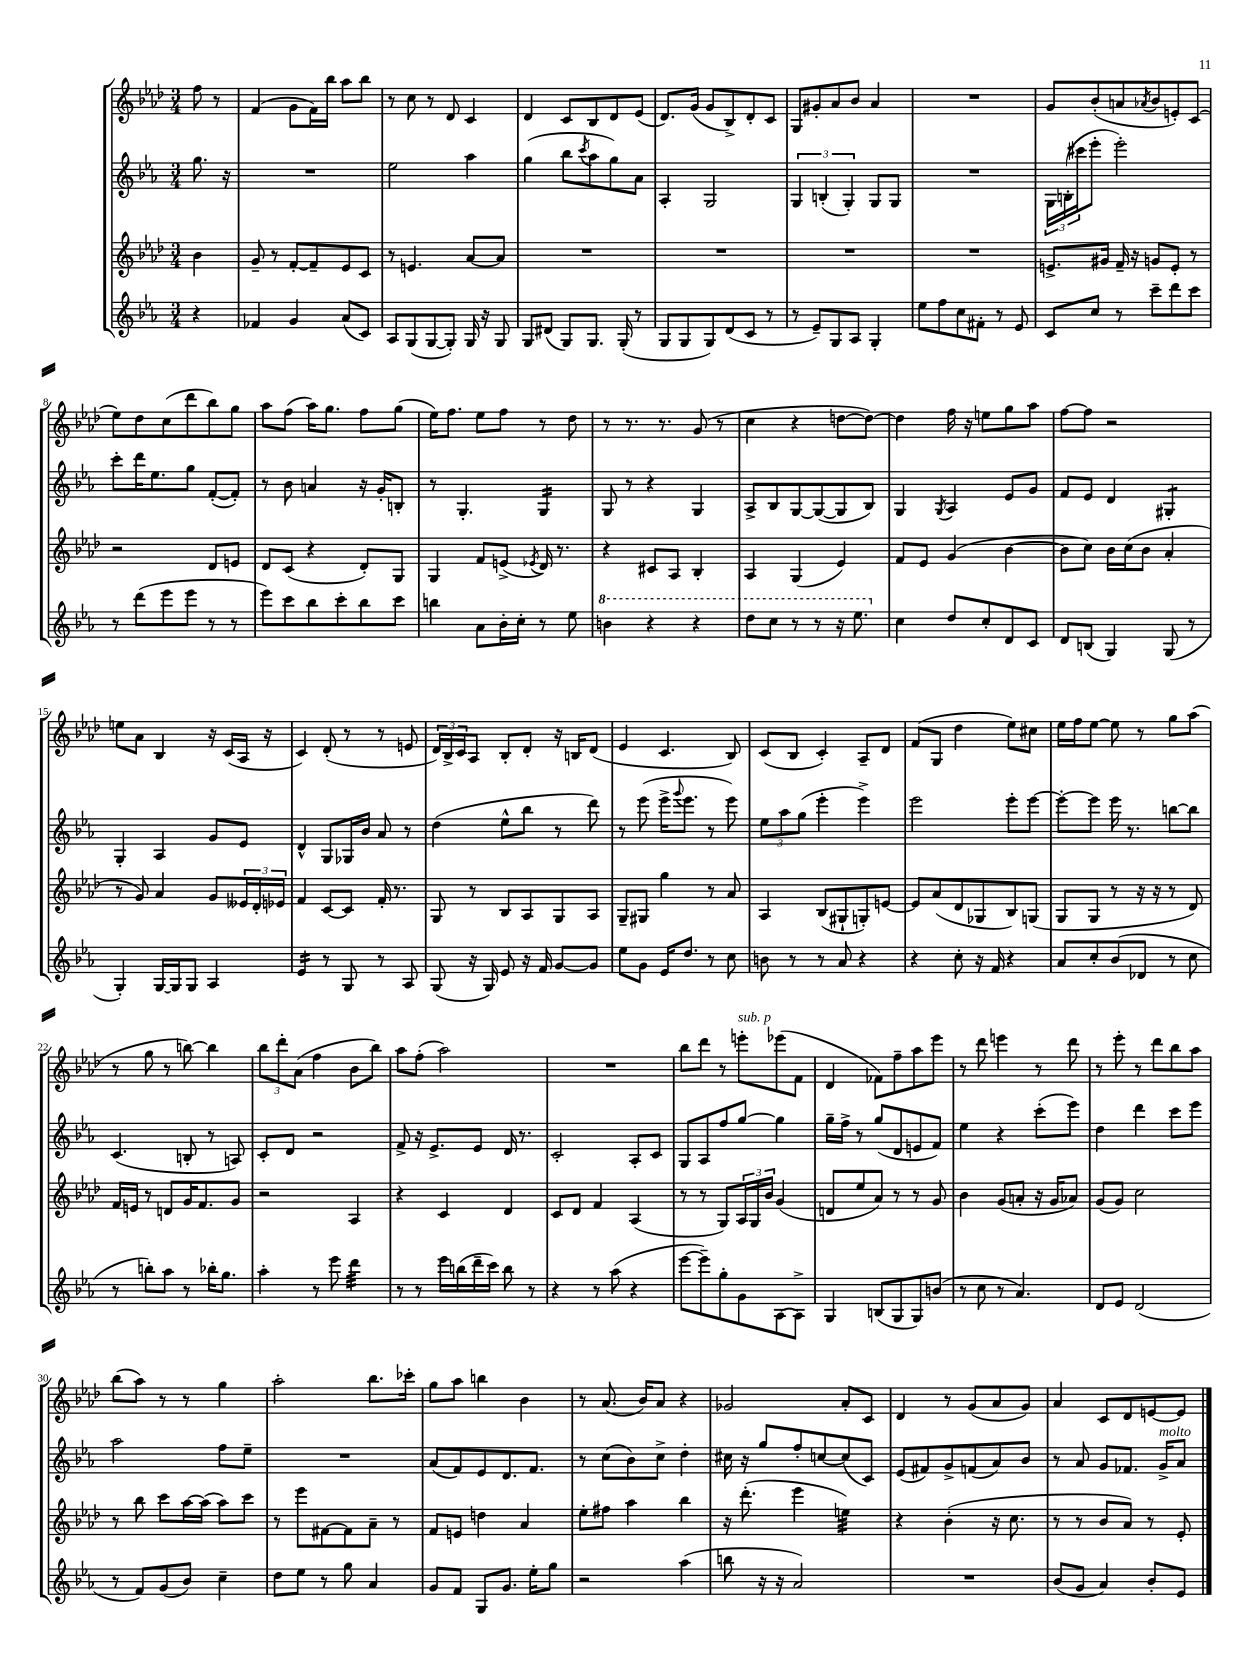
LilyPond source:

<<
\new StaffGroup <<
\new Staff = "s0" {
    \clef treble \key aes \major \numericTimeSignature \time 3/4 \partial 4
    f''8 r8 |
    f'4( g'8 f'16) bes''16 aes''8 bes''8 |
    r8 c''8 r8 des'8 c'4 |
    des'4 c'8 bes8 des'8 ees'8( |
    des'8.) g'16( g'8 bes8->) des'8-. c'8 |
    g8 gis'8-. aes'8 bes'8 aes'4 |
    R2. |
    g'8 bes'8-.( a'8 \acciaccatura { aes'8 } bes'8 e'8-.) c'8( |
    ees''8) des''8 c''8( des'''8 bes''8) g''8 |
    aes''8 f''8( aes''16) g''8. f''8 g''8( |
    ees''16) f''8. ees''8 f''8 r8 des''8 |
    r8 r8. r8. g'8( r8 |
    c''4 r4 d''8~ d''8~) |
    d''4 f''16 r16 e''8 g''8 aes''8 |
    f''8~ f''8 r2 |
    e''8 aes'8 bes4 r16 c'16( aes16 r16 |
    c'4) des'8-.( r8 r8 e'8 |
    \tuplet 3/2 { des'16) bes16-> c'16 } aes8 bes8-. des'8-. r16 b16 des'8( |
    ees'4 c'4. bes8) |
    c'8( bes8 c'4-.) aes8-- des'8 |
    f'8( g8 des''4 ees''8) cis''8 |
    ees''16 f''16 ees''8~ ees''8 r8 g''8 aes''8( |
    r8 g''8 r8 b''8~) b''4 |
    \tuplet 3/2 { bes''8 des'''8-. aes'8( } f''4 bes'8 bes''8) |
    aes''8 f''8-.( aes''2) |
    R2. |
    bes''8 des'''8 r8 e'''8-.^\markup { \italic "sub. p" } ees'''8( f'8 |
    des'4 fes'8) f''8-- aes''8 ees'''8 |
    r8 des'''8 e'''4 r8 des'''8 |
    r8 ees'''8-. r8 des'''8 bes''8 aes''8 |
    bes''8( aes''8) r8 r8 g''4 |
    aes''2-. bes''8. ces'''16-. |
    g''8 aes''8 b''4 bes'4 |
    r8 aes'8.( bes'16) aes'8 r4 |
    ges'2 aes'8-. c'8 |
    des'4 r8 g'8( aes'8 g'8) |
    aes'4 c'8 des'8 e'8~ e'8 \bar "|." |
}
\new Staff = "s1" {
    \clef treble \key ees \major \numericTimeSignature \time 3/4 \partial 4
    g''8. r16 |
    R2. |
    ees''2 aes''4 |
    g''4( bes''8 \acciaccatura { c'''8 } aes''8 g''8) aes'8 |
    aes4-. g2 |
    \tuplet 3/2 { g4 b4-.( g4-.) } g8 g8 |
    R2. |
    \tuplet 3/2 { g16 b16-.( cis'''16 } ees'''8-. ees'''2-.) |
    c'''8-. d'''16 ees''8. g''8 f'8~-.( f'8-.) |
    r8 bes'8 a'4 r16 g'16-. b8-. |
    r8 g4.-. g4:16 |
    g8 r8 r4 g4 |
    aes8-> bes8 g8~ g8~( g8 bes8) |
    g4 \acciaccatura { g8 } aes4 ees'8 g'8 |
    f'8 ees'8 d'4 gis4:8-. |
    g4-. aes4 g'8 ees'8 |
    d'4-^ g8 ges16 bes'16 aes'8 r8 |
    d''4( ees''8-^ bes''8 r8 d'''8) |
    r8 ees'''8( ees'''16-> \appoggiatura { g'''8 } ees'''8. r8 ees'''8) |
    \tuplet 3/2 { ees''8 aes''8 g''8( } ees'''4-. ees'''4->) |
    ees'''2 ees'''8-. ees'''8~ |
    ees'''8~-. ees'''8 ees'''16 r8. b''8~ b''8 |
    c'4.( b8-. r8 a8) |
    c'8-. d'8 r2 |
    f'8-> r16 ees'8.-> ees'8 d'16 r8. |
    c'2-. aes8-. c'8 |
    g8 aes8 f''8 g''8~ g''4 |
    g''16-- f''16-> r8 g''8( d'8 e'8 f'8) |
    ees''4 r4 c'''8-.( ees'''8) |
    d''4 d'''4 c'''8 ees'''8 |
    aes''2 f''8 ees''8-- |
    R2. |
    aes'8( f'8) ees'8 d'8. f'8. |
    r8 c''8( bes'8) c''8-> d''4-. |
    cis''16 r16 g''8 f''8-. c''8~ c''8( c'8) |
    ees'8( fis'8) g'8-> f'8( aes'8) bes'8 |
    r8 aes'8 g'8 fes'8. g'16->^\markup { \italic "molto" } aes'8 \bar "|." |
}
\new Staff = "s2" {
    \clef treble \key aes \major \numericTimeSignature \time 3/4 \partial 4
    bes'4 |
    g'8-- r8 f'8~-. f'8-- ees'8 c'8 |
    r8 e'4. aes'8~ aes'8 |
    R2. |
    R2. |
    R2. |
    R2. |
    e'8.-> gis'16 f'16-- r16 g'8 e'8-. r8 |
    r2 des'8 e'8 |
    des'8 c'8( r4 des'8-.) g8 |
    g4 f'8 e'8->( \acciaccatura { ees'8 } des'16) r8. |
    r4 cis'8 aes8 bes4-. |
    aes4 g4( ees'4) |
    f'8 ees'8 g'4( bes'4~ |
    bes'8 c''8) bes'16 c''16( bes'8 aes'4-. |
    r8 g'8) aes'4 g'8 \tuplet 3/2 { eeses'16 des'16-. ees'16 } |
    f'4 c'8~ c'8 f'16-. r8. |
    g8 r8 bes8 aes8 g8 aes8 |
    g8-- gis8 g''4 r8 aes'8 |
    aes4 bes8( gis8-! g8-.) e'8~ |
    e'8 aes'8( des'8 ges8 bes8) g8( |
    g8 g8 r8 r16 r16 r8 des'8) |
    f'16 e'16 r8 d'8 g'16 f'8. g'8 |
    r2 aes4 |
    r4 c'4 des'4 |
    c'8 des'8 f'4 aes4( |
    r8 r8 g8) \tuplet 3/2 { aes16 g16 bes'16 } g'4( |
    d'8 ees''8 aes'8) r8 r8 g'8 |
    bes'4 g'8( a'8-. r16 g'16 aes'8) |
    g'8( g'8) c''2 |
    r8 bes''8 c'''8 aes''16~ aes''16( aes''8) c'''8 |
    r8 ees'''8 fis'8~ fis'8 aes'8-- r8 |
    f'8 e'8 d''4 aes'4 |
    ees''8-. fis''8 aes''4 bes''4 |
    r16 des'''8.-.( ees'''4 e''4:32) |
    r4 bes'4-.( r16 c''8. |
    r8 r8 bes'8 aes'8) r8 ees'8-. \bar "|." |
}
\new Staff = "s3" {
    \clef treble \key ees \major \numericTimeSignature \time 3/4 \partial 4
    r4 |
    fes'4 g'4 aes'8( c'8) |
    aes8 g8( g8~ g8-.) g16 r16 g8 |
    g8 dis'8( g8) g8. g16-.( r8 |
    g8 g8 g8) d'8( c'8 r8 |
    r8 ees'8--) g8 aes8 g4-. |
    ees''8 f''8 c''8 fis'8-. r8 ees'8 |
    c'8 c''8 r8 c'''8-- d'''8 c'''8 |
    r8 d'''8( ees'''8 ees'''8 r8 r8 |
    ees'''8) c'''8 bes''8 c'''8-. bes''8 c'''8 |
    b''4 aes'8 bes'16-. c''16-. r8 ees''8 |
    \ottava #1 b''4 r4 r4 |
    d'''8 c'''8 r8 r8 r16 ees'''8. \ottava #0 |
    c''4 d''8 c''8-. d'8 c'8 |
    d'8 b8( g4) g8( r8 |
    g4-.) g16~ g16 g8 aes4 |
    ees'4:16 r8 g8 r8 aes8 |
    g8( r16 g16) ees'8 r16 f'16 g'8~ g'8 |
    ees''8 g'8 ees'16 d''8. r8 c''8 |
    b'8 r8 r8 aes'8 r4 |
    r4 c''8-. r16 f'16 r4 |
    aes'8 c''8-. bes'8( des'8 r8 c''8 |
    r8 b''8-.) aes''8 r8 bes''16-. g''8. |
    aes''4-. r8 ees'''8 d'''4:32 |
    r8 r8 ees'''16 b''16( d'''16-- c'''16) b''8 r8 |
    r4 r8 aes''8( r4 |
    ees'''8~ ees'''8--) g''8-. g'8 aes8~ aes8-> |
    g4 b8( g8 g8) b'8( |
    r8 c''8 r8 aes'4.) |
    d'8 ees'8 d'2( |
    r8 f'8) g'8( bes'8) c''4-- |
    d''8 ees''8 r8 g''8 aes'4 |
    g'8 f'8 g8 g'8. ees''16-. g''8 |
    r2 aes''4( |
    b''8 r16 r16 aes'2) |
    R2. |
    bes'8( g'8 aes'4) bes'8-. ees'8 \bar "|." |
}
>>
>>
